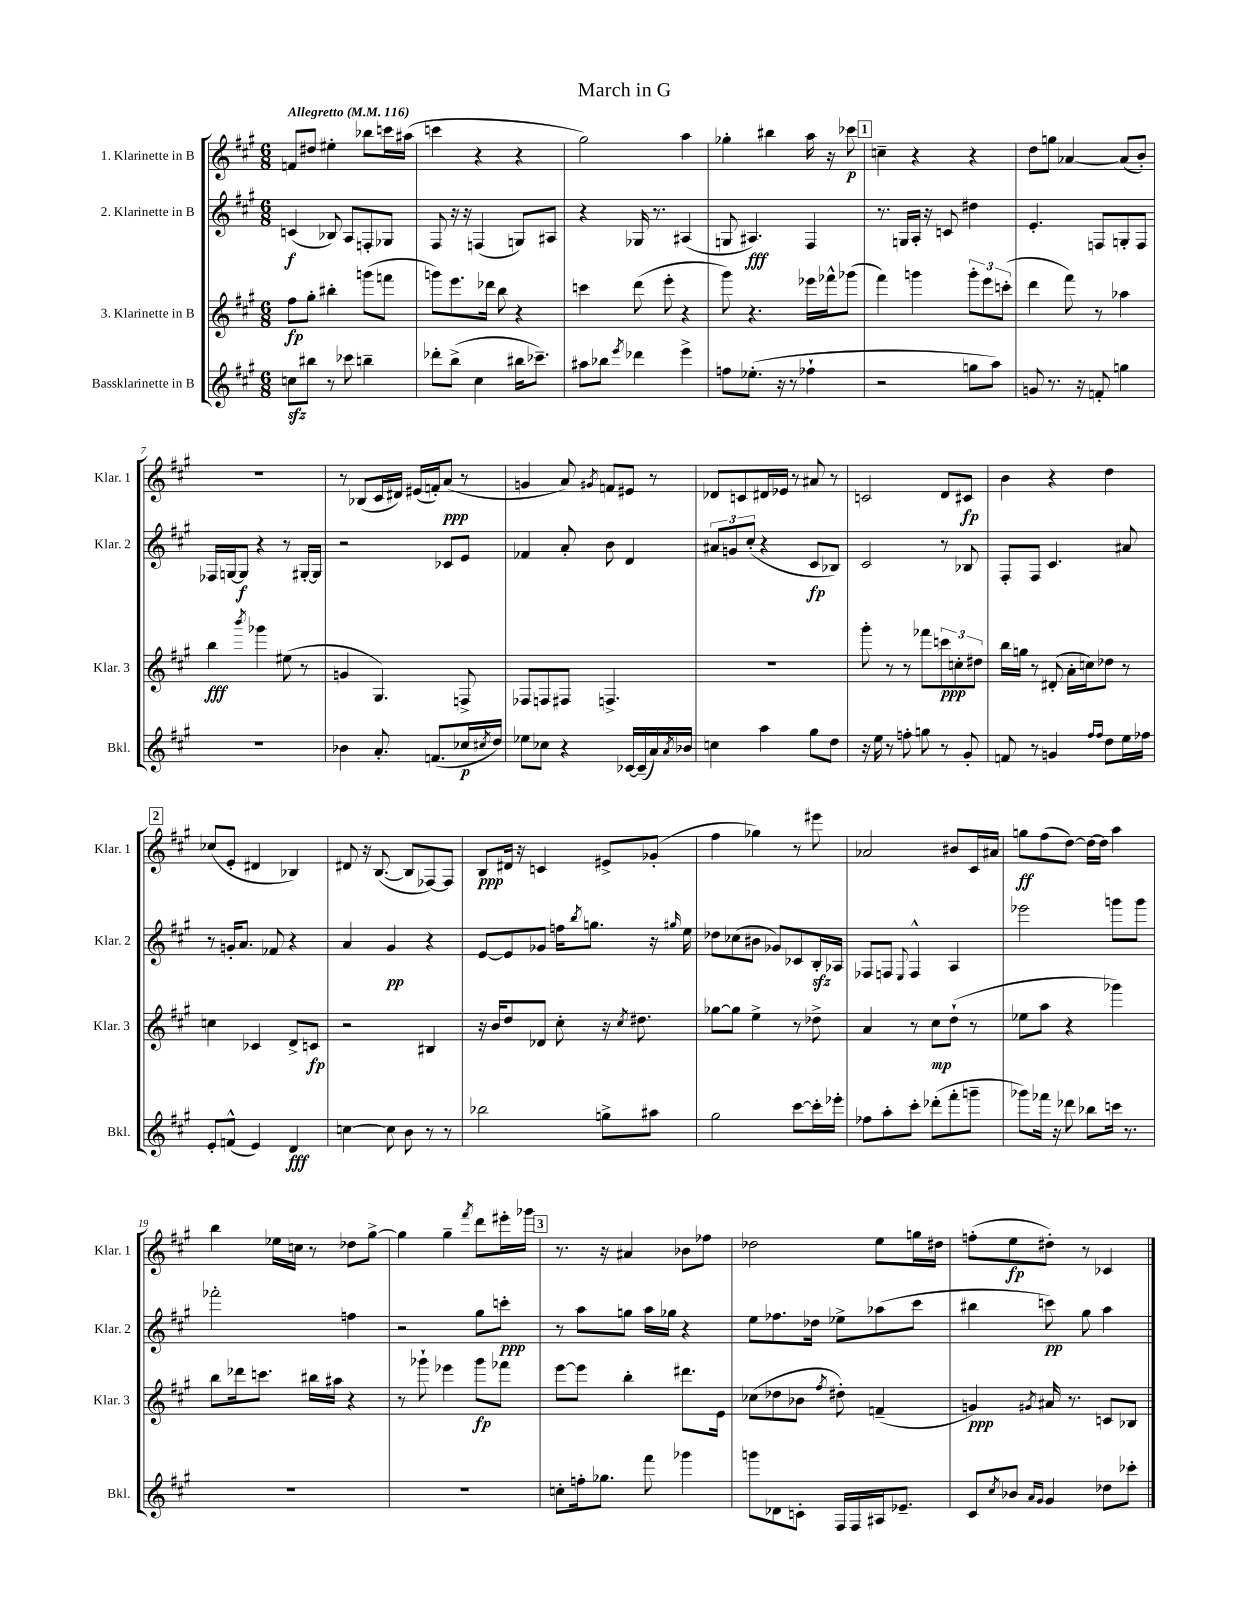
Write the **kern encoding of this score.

**kern	**dynam	**kern	**dynam	**kern	**dynam	**kern	**dynam
*part4	*part4	*part3	*part3	*part2	*part2	*part1	*part1
*staff4	*staff4	*staff3	*staff3	*staff2	*staff2	*staff1	*staff1
*I"Bassklarinette in B	*	*I"3. Klarinette in B	*	*I"2. Klarinette in B	*	*I"1. Klarinette in B	*
*I'Bkl.	*	*I'Klar. 3	*	*I'Klar. 2	*	*I'Klar. 1	*
*clefG2	*	*clefG2	*	*clefG2	*	*clefG2	*
*k[f#c#g#]	*	*k[f#c#g#]	*	*k[f#c#g#]	*	*k[f#c#g#]	*
*M6/8	*	*M6/8	*	*M6/8	*	*M6/8	*
*MM116	*	*MM116	*	*MM116	*	*MM116	*
=1	=1	=1	=1	=1	=1	=1	=1
!	!	!	!	!	!	!LO:TX:a:B:t=Allegretto	!
8ccnzz\L	.	8ff#\L	fp	(4cn/	f	8fn/L	.
8bb#X\J	.	8gg#'\J	.	.	.	8dd#X/J	.
8r	.	4bb#X'\	.	8B-X/)	.	4ee#X'\	.
8ccc-X\	.	.	.	8A/L	.	.	.
4bbn~\	.	(8gggn\L	.	8Fn'/	.	8bb-X\L	.
.	.	8fffn\J	.	8G-X/J	.	16cccn\L	.
.	.	.	.	.	.	(16aa#X\JJ	.
=2	=2	=2	=2	=2	=2	=2	=2
8ddd-X'\L	.	8gggn\L)	.	8F#/	.	4cccn\	.
(8bb^\J	.	8.eee\	.	16r	.	.	.
.	.	.	.	16r	.	.	.
4cc#\	.	.	.	(4Fn/	.	4r	.
.	.	16ddd-X\Jk	.	.	.	.	.
.	.	8bb\	.	.	.	.	.
16bb#X\KL	.	4r	.	8Gn/L)	.	4r	.
8.ccc-X~\J)	.	.	.	.	.	.	.
.	.	.	.	8A#X/J	.	.	.
=3	=3	=3	=3	=3	=3	=3	=3
8aa#X\L	.	4cccn\	.	4r	.	2gg#\)	.
8bb-X\J	.	.	.	.	.	.	.
8qeee/	.	.	.	.	.	.	.
4ddd-X\	.	(8ddd\	.	16G-X/	.	.	.
.	.	.	.	8.r	.	.	.
.	.	8eee'\	.	.	.	.	.
4eee^\	.	4r	.	(4A#X/	.	4aa\	.
=4	=4	=4	=4	=4	=4	=4	=4
8ffn\L	.	8ggg#\)	.	8Gn/	.	4gg-X'\	.
(8.ee-X'\J	.	4.r	.	4.A#X/)	fff	.	.
.	.	.	.	.	.	4bb#X\	.
16r	.	.	.	.	.	.	.
8r	.	.	.	.	.	.	.
4ff-X`\	.	16eee-X\LL	.	4F#/	.	16aa\	.
.	.	16fff-X^^\J	.	.	.	16r	.
.	.	(8ggg-X\J	.	.	.	8ccc-X\	p
!!LO:REH:place=s1:t=1
=5	=5	=5	=5	=5	=5	=5	=5
2r	.	4fff#\)	.	8.r	.	4ccn~\	.
.	.	.	.	16Gn/LL	.	.	.
.	.	4gggn\	.	16A'/JJ	.	4r	.
.	.	.	.	16r	.	.	.
.	.	.	.	8cn/	.	.	.
8ggn\L	.	12ggg'\L	.	4dd#X\	.	4r	.
.	.	12eee\	.	.	.	.	.
8aa\J)	.	.	.	.	.	.	.
.	.	(12cccn'\J	.	.	.	.	.
=6	=6	=6	=6	=6	=6	=6	=6
8gn/	.	4ddd\	.	4.e'/	.	8dd\L	.
8.r	.	.	.	.	.	8ggn\J	.
.	.	8fff#\)	.	.	.	[4a-X/	.
16r	.	.	.	.	.	.	.
8fn'/	.	8r	.	8Fn/L	.	.	.
4ggn\	.	4aa-X\	.	8Gn'/	.	(8a-/L]	.
.	.	.	.	8F/J	.	8b'/J)	.
!!LO:LB:g=z
=7	=7	=7	=7	=7	=7	=7	=7
2.r	.	4bb\	fff	16F-X/LL	.	2.r	.
.	.	.	.	[16Gn/J	.	.	.
.	.	.	.	8G/J]	f	.	.
.	.	8qbbb/	.	.	.	.	.
.	.	4ggg-X\	.	4r	.	.	.
.	.	(8ee#X\	.	8r	.	.	.
.	.	8r	.	[16G#X'/LL	.	.	.
.	.	.	.	16G#/JJ]	.	.	.
=8	=8	=8	=8	=8	=8	=8	=8
4b-X\	.	4gn/	.	2r	.	8r	.
.	.	.	.	.	.	(8B-X/L	.
8.a'/	.	4.G#/)	.	.	.	16c#/L	.
.	.	.	.	.	.	16d#X/JJ)	.
.	.	.	.	.	.	(16e#X/LL	.
(8.fn/L	.	.	.	.	.	16fn'/J)	.
.	.	.	.	8c-X/L	.	(8a/J	ppp
16cc-X/L	p	8Fn^/	.	8e/J	.	8r	.
8qcc#X/	.	.	.	.	.	.	.
16dd/JJ)	.	.	.	.	.	.	.
=9	=9	=9	=9	=9	=9	=9	=9
8ee-X\L	.	8F-X/L	.	4f-X/	.	4gn/	.
8cc-X\J	.	8Fn/	.	.	.	.	.
4r	.	8F#X/J	.	8a'/	.	8a/)	.
.	.	.	.	.	.	8qg#X/	.
.	.	4.Fn^/	.	8b\	.	8fn/L	.
[16c-X/LL	.	.	.	4d/	.	8e#X/J	.
(16c-~/]	.	.	.	.	.	.	.
16a/)	.	.	.	.	.	8r	.
8qa/	.	.	.	.	.	.	.
16b-X/JJ	.	.	.	.	.	.	.
=10	=10	=10	=10	=10	=10	=10	=10
4ccn\	.	2.r	.	12a#X/L	.	8d-X/L	.
.	.	.	.	12gn/	.	.	.
.	.	.	.	.	.	8cn/	.
.	.	.	.	(12cc#'/J	.	.	.
4aa\	.	.	.	4r	.	16d#X/L	.
.	.	.	.	.	.	16e-X/JJ	.
.	.	.	.	.	.	8r	.
8gg#\L	.	.	.	8c#/L	fp	8a#X/	.
8dd\J	.	.	.	8B-X/J)	.	8r	.
=11	=11	=11	=11	=11	=11	=11	=11
16r	.	8ggg#'\	.	2c#/	.	2cn/	.
16ee\	.	.	.	.	.	.	.
8r	.	8r	.	.	.	.	.
8ffn'\	.	8r	.	.	.	.	.
8ggn\	.	8fff-X\L	.	.	.	.	.
8r	.	12cccn\	ppp	8r	.	8d/L	.
.	.	12ccn'\	.	.	.	.	.
8g#'/	.	.	.	8B-X/	.	8c#X/J	fp
.	.	12dd#X\J	.	.	.	.	.
=12	=12	=12	=12	=12	=12	=12	=12
8fn/	.	16bb\LL	.	8F#'/L	.	4b\	.
.	.	16ggn\JJ	.	.	.	.	.
8r	.	8r	.	8F#/J	.	.	.
4gn/	.	(8d#X'/	.	4.c#/	.	4r	.
.	.	16a'\LL	.	.	.	.	.
.	.	16ccn\J)	.	.	.	.	.
16qqff#/LL	.	.	.	.	.	.	.
16qqff#/JJ	.	.	.	.	.	.	.
8dd\L	.	8dd-X\J	.	.	.	4dd\	.
16ee\L	.	8r	.	8a#X/	.	.	.
16ff-X\JJ	.	.	.	.	.	.	.
!!LO:LB:g=z
!!LO:REH:place=s1:t=2
=13	=13	=13	=13	=13	=13	=13	=13
8e'/L	.	4ccn\	.	8r	.	(8cc-X/L	.
(8fn^^/J	.	.	.	16gn'/KL	.	8e'/J	.
.	.	.	.	8.a/J	.	.	.
4e/)	.	4c-X/	.	.	.	4d#X/	.
.	.	.	.	8f-X/	.	.	.
4d/	fff	8d^/L	.	4r	.	4B-X/)	.
.	.	8cn/J	fp	.	.	.	.
=14	=14	=14	=14	=14	=14	=14	=14
[4ccn\	.	2r	.	4a/	.	8d#X/	.
.	.	.	.	.	.	16r	.
.	.	.	.	.	.	([8.B/	.
8cc\]	.	.	.	4g#/	pp	.	.
8b\	.	.	.	.	.	8B/L]	.
8r	.	4B#X/	.	4r	.	[8F-X/)	.
8r	.	.	.	.	.	8F-/J]	.
=15	=15	=15	=15	=15	=15	=15	=15
2bb-X\	.	16r	.	[8e/L	.	8B/L	ppp
.	.	16b/KL	.	.	.	.	.
.	.	8dd/	.	8e/]	.	16d#X/Jk	.
.	.	.	.	.	.	16r	.
.	.	8d-X/J	.	8g-X/J	.	4cn/	.
.	.	8cc#'\	.	16ffn\KL	.	.	.
.	.	.	.	8qbb/	.	.	.
.	.	.	.	8.ggn\J	.	.	.
8ggn^\L	.	16r	.	.	.	8e#X^/L	.
.	.	8qcc#/	.	.	.	.	.
.	.	8.dd#X\	.	.	.	.	.
8aa#X\J	.	.	.	16r	.	(8g-X'/J	.
.	.	.	.	16qqgg#X/	.	.	.
.	.	.	.	16ee\	.	.	.
=16	=16	=16	=16	=16	=16	=16	=16
2gg#\	.	[8gg-X\L	.	8dd-X\L	.	4ff#\	.
.	.	8gg-\J]	.	(8cc-X\	.	.	.
.	.	4ee^\	.	8b#X\J	.	4gg-X\)	.
.	.	.	.	8g-X/L)	.	.	.
[8ccc#\L	.	8r	.	8c-X/	.	8r	.
16ccc#'\L]	.	8dd-X^\	.	16Bzz'/L	.	8eee#X\	.
16eee-X'\JJ	.	.	.	16A-X/JJ	.	.	.
=17	=17	=17	=17	=17	=17	=17	=17
8ff-X\L	.	4a/	.	8F-X/L	.	2a-X/	.
8aa'\	.	.	.	8Fn/J	.	.	.
.	.	.	.	8qqE/	.	.	.
8ccc#'\J	.	8r	.	4F^^/	.	.	.
(8ddd-X'\L	.	8cc#\L	mp	.	.	.	.
8fff#'\	.	(8dd`\J	.	4A/	.	8b#X/L	.
8gggn~\J	.	8r	.	.	.	16c#/L	.
.	.	.	.	.	.	16a#X/JJ	.
=18	=18	=18	=18	=18	=18	=18	=18
8ggg-X\L)	.	8ee-X\L	.	2eee-X\	.	8ggn\L	ff
16fff-X\Jk	.	8aa\J	.	.	.	(8ff#\	.
16r	.	.	.	.	.	.	.
8ddd-X\	.	4r	.	.	.	[8dd\J)	.
8bb-X\L	.	.	.	.	.	16dd\LL_	.
.	.	.	.	.	.	16dd\JJ]	.
16cccn\Jk	.	4ggg-X\)	.	8gggn\L	.	4aa\	.
8.r	.	.	.	.	.	.	.
.	.	.	.	8ggg\J	.	.	.
!!LO:LB:g=z
=19	=19	=19	=19	=19	=19	=19	=19
2.r	.	8bb\L	.	2fff-X'\	.	4bb\	.
.	.	16ddd-X\k	.	.	.	.	.
.	.	8.cccn\J	.	.	.	.	.
.	.	.	.	.	.	16ee-X\LL	.
.	.	.	.	.	.	16ccn\JJ	.
.	.	16bb#X\LL	.	.	.	8r	.
.	.	16aa#X\JJ	.	.	.	.	.
.	.	4r	.	4ffn\	.	8dd-X\L	.
.	.	.	.	.	.	[8gg#^\J	.
=20	=20	=20	=20	=20	=20	=20	=20
2.r	.	8r	.	2r	.	4gg#\]	.
.	.	8ggg-X`\	.	.	.	.	.
.	.	4eee-X\	.	.	.	4gg#~\	.
.	.	.	.	.	.	8qfff#/	.
.	.	8ggg-\L	fp	8gg#\L	.	8ddd\L	.
.	.	8fff-X\J	.	8cccn'\J	ppp	16eee#X'\L	.
.	.	.	.	.	.	16ggg-X\JJ	.
!!LO:REH:place=s1:t=3
=21	=21	=21	=21	=21	=21	=21	=21
8ccn'\L	.	[8eee\L	.	8r	.	8.r	.
16ffn'\k	.	8eee\J]	.	8aa\L	.	.	.
8.gg-X\J	.	.	.	.	.	16r	.
.	.	4bb'\	.	8ggn\J	.	4a#X/	.
8fff#\	.	.	.	16aa\LL	.	.	.
.	.	.	.	16gg-X\JJ	.	.	.
4ggg-X\	.	8.ddd#X\L	.	4r	.	8b-X\L	.
.	.	.	.	.	.	8ff-X\J	.
.	.	16e\Jk	.	.	.	.	.
=22	=22	=22	=22	=22	=22	=22	=22
8gggn\L	.	(8cc-X\L	.	8ee\L	.	2dd-X\	.
8d-X\	.	8dd-X\	.	8.ff-X\	.	.	.
8cn'\J	.	8b-X\J	.	.	.	.	.
.	.	.	.	16dd-X\Jk	.	.	.
.	.	8qff#/	.	.	.	.	.
16F#/LL	.	8dd#X'\)	.	8ee-X^\L	.	.	.
16F#/	.	.	.	.	.	.	.
16A#X/J	.	(4fn~/	.	(8aa-X\	.	8ee\L	.
8.e-X~/J	.	.	.	.	.	.	.
.	.	.	.	8ccc#\J	.	16ggn\L	.
.	.	.	.	.	.	16dd#X\JJ	.
=23	=23	=23	=23	=23	=23	=23	=23
8c#/L	.	4gn/)	ppp	4bb#X\	.	(8ffn'\L	.
8qcc#/	.	.	.	.	.	.	.
8b-X/J	.	.	.	.	.	8ee\	fp
16qqa/LL	.	.	.	.	.	.	.
16qqg#/JJ	.	8qg#X/	.	.	.	.	.
4g#/	.	16a#X/	.	8cccn\)	pp	8dd#X'\J)	.
.	.	8.r	.	.	.	.	.
.	.	.	.	8gg#\	.	8r	.
8dd-X\L	.	8cn/L	.	4aa\	.	4c-X/	.
8ccc-X'\J	.	8B-X/J	.	.	.	.	.
==	==	==	==	==	==	==	==
*-	*-	*-	*-	*-	*-	*-	*-
